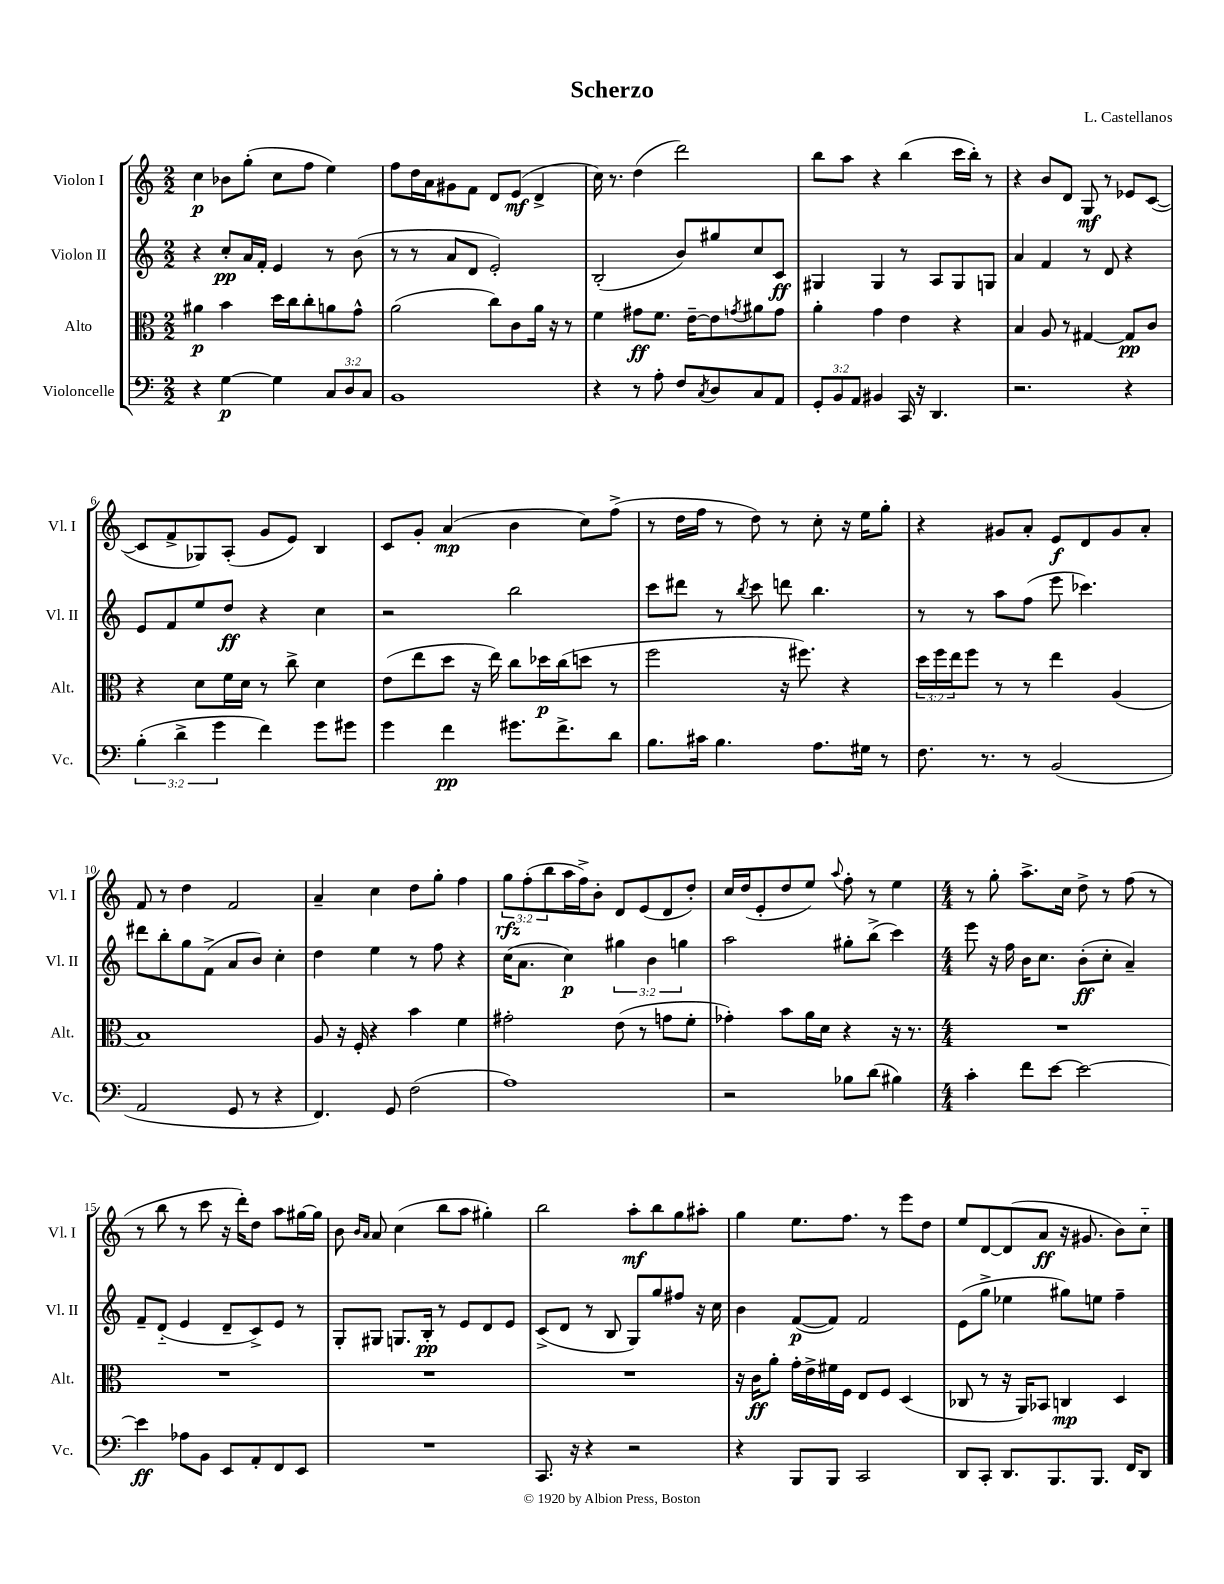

**kern	**dynam	**kern	**dynam	**kern	**dynam	**kern	**dynam
*part4	*part4	*part3	*part3	*part2	*part2	*part1	*part1
*staff4	*staff4	*staff3	*staff3	*staff2	*staff2	*staff1	*staff1
*I"Violoncelle	*	*I"Alto	*	*I"Violon II	*	*I"Violon I	*
*I'Vc.	*	*I'Alt.	*	*I'Vl. II	*	*I'Vl. I	*
*clefF4	*	*clefC3	*	*clefG2	*	*clefG2	*
*k[]	*	*k[]	*	*k[]	*	*k[]	*
*M2/2	*	*M2/2	*	*M2/2	*	*M2/2	*
=1	=1	=1	=1	=1	=1	=1	=1
4r	.	4a#X\	p	4r	.	4cc\	p
[4G\	p	4b\	.	8cc'/L	pp	8b-X\L	.
.	.	.	.	16a/L	.	(8gg'\J	.
.	.	.	.	16f'/JJ	.	.	.
4G\]	.	16dd\LL	.	4e/	.	8cc\L	.
.	.	16cc\J	.	.	.	.	.
.	.	8cc'\	.	.	.	8ff\J	.
12C/L	.	8an\	.	8r	.	4ee\)	.
12D/	.	.	.	.	.	.	.
.	.	8g^^\J	.	(8b\	.	.	.
12C/J	.	.	.	.	.	.	.
=2	=2	=2	=2	=2	=2	=2	=2
1BB	.	(2a\	.	8r	.	8ff\L	.
.	.	.	.	8r	.	16dd\L	.
.	.	.	.	.	.	16a\J	.
.	.	.	.	8a/L	.	8g#X\	.
.	.	.	.	8d/J	.	8f\J	.
.	.	8cc\L)	.	2e'/)	.	8d/L	.
.	.	8c\	.	.	.	(8e/J	mf
.	.	16a\Jk	.	.	.	4d^/	.
.	.	16r	.	.	.	.	.
.	.	8r	.	.	.	.	.
=3	=3	=3	=3	=3	=3	=3	=3
4r	.	4f\	.	(2B'/	.	16cc\)	.
.	.	.	.	.	.	8.r	.
8r	.	8g#X\L	ff	.	.	(4dd\	.
8A'\	.	8.f\J	.	.	.	.	.
8F/L	.	.	.	8b/L)	.	2ddd\)	.
.	.	[16e~\KL	.	.	.	.	.
8qC/	.	.	.	.	.	.	.
8D/	.	8e\]	.	8gg#X/	.	.	.
.	.	8qgn/	.	.	.	.	.
8C/	.	8a#X\	.	8cc/	.	.	.
8AA/J	.	8g\J	.	8c/J	ff	.	.
=4	=4	=4	=4	=4	=4	=4	=4
12GG'/L	.	4a'\	.	4G#X/	.	8bb\L	.
12BB/	.	.	.	.	.	.	.
.	.	.	.	.	.	8aa\J	.
12AA/J	.	.	.	.	.	.	.
4BB#X/	.	4g\	.	4G#/	.	4r	.
16CC/	.	4e\	.	8r	.	(4bb\	.
16r	.	.	.	.	.	.	.
4.DD/	.	.	.	8A/L	.	.	.
.	.	4r	.	8G#/	.	16ccc\LL	.
.	.	.	.	.	.	16bb'\JJ)	.
.	.	.	.	8Gn/J	.	8r	.
=5	=5	=5	=5	=5	=5	=5	=5
2.r	.	4B/	.	4a/	.	4r	.
.	.	8A/	.	4f/	.	8b/L	.
.	.	8r	.	.	.	8d/J	.
.	.	[4G#X/	.	8r	.	8G/	mf
.	.	.	.	8d/	.	8r	.
4r	.	8G#/L]	pp	4r	.	8e-X/L	.
.	.	8c/J	.	.	.	([8c/J	.
!!LO:LB:g=z
=6	=6	=6	=6	=6	=6	=6	=6
(6B'\	.	4r	.	8e/L	.	8c/L]	.
.	.	.	.	8f/	.	8f^/	.
6d^\	.	.	.	.	.	.	.
.	.	8d\L	.	8ee/	.	8G-X/)	.
6g\	.	.	.	.	.	.	.
.	.	16f\L	.	8dd/J	ff	(8A'/J	.
.	.	16d\JJ	.	.	.	.	.
4f\)	.	8r	.	4r	.	8g/L	.
.	.	8cc^\	.	.	.	8e/J)	.
8g\L	.	4d\	.	4cc\	.	4B/	.
8g#X\J	.	.	.	.	.	.	.
=7	=7	=7	=7	=7	=7	=7	=7
4g\	.	(8e\L	.	2r	.	8c/L	.
.	.	8ee\	.	.	.	8g'/J	.
4f\	pp	8dd\J	.	.	.	(4a/	mp
.	.	16r	.	.	.	.	.
.	.	16ee\)	.	.	.	.	.
8.g#X\L	.	8cc\L	.	2bb\	.	4b\	.
.	.	16dd-X\L	p	.	.	.	.
8.f^\	.	(16cc\J	.	.	.	.	.
.	.	8ddn\J	.	.	.	8cc\L)	.
8d\J	.	8r	.	.	.	(8ff^\J	.
=8	=8	=8	=8	=8	=8	=8	=8
8.B\L	.	2ff\	.	8ccc\L	.	8r	.
.	.	.	.	8ddd#X\J	.	16dd\LL	.
16c#X\Jk	.	.	.	.	.	16ff\JJ	.
4.B\	.	.	.	8r	.	8r	.
.	.	.	.	8qbb/	.	.	.
.	.	.	.	8ccc\	.	8dd\)	.
.	.	16r	.	8dddn\	.	8r	.
.	.	8.ff#X\)	.	.	.	.	.
8.A\L	.	.	.	4.bb\	.	8cc'\	.
.	.	4r	.	.	.	16r	.
16G#X\Jk	.	.	.	.	.	16ee\KL	.
8r	.	.	.	.	.	8gg'\J	.
=9	=9	=9	=9	=9	=9	=9	=9
8.F\	.	24dd\LL	.	8r	.	4r	.
.	.	24ff\	.	.	.	.	.
.	.	24ee\J	.	.	.	.	.
.	.	8ff\J	.	8r	.	.	.
8.r	.	.	.	.	.	.	.
.	.	8r	.	8aa\L	.	8g#X/L	.
8r	.	8r	.	(8ff\J	.	8a'/J	.
(2BB/	.	4ee\	.	8eee\	.	8e/L	f
.	.	.	.	4.ccc-X\)	.	8d/	.
.	.	(4A/	.	.	.	8g#/	.
.	.	.	.	.	.	8a'/J	.
!!LO:LB:g=z
=10	=10	=10	=10	=10	=10	=10	=10
2AA/	.	1B)	.	8ddd#X\L	.	8f/	.
.	.	.	.	8bb'\	.	8r	.
.	.	.	.	8gg\	.	4dd\	.
.	.	.	.	(8f^\J	.	.	.
8GG/	.	.	.	8a/L	.	2f/	.
8r	.	.	.	8b/J)	.	.	.
4r	.	.	.	4cc'\	.	.	.
=11	=11	=11	=11	=11	=11	=11	=11
4.FF/)	.	8A/	.	4dd\	.	4a~/	.
.	.	16r	.	.	.	.	.
.	.	16F'/	.	.	.	.	.
.	.	4r	.	4ee\	.	4cc\	.
8GG/	.	.	.	.	.	.	.
(2F\	.	4b\	.	8r	.	8dd\L	.
.	.	.	.	8ff\	.	8gg'\J	.
.	.	4f\	.	4r	.	4ff\	.
=12	=12	=12	=12	=12	=12	=12	=12
1A)	.	2g#X'\	.	(16cc\KL	.	12gg\L	rfz
.	.	.	.	8.a\J	.	.	.
.	.	.	.	.	.	(12ff'\	.
.	.	.	.	.	.	12bb\	.
.	.	.	.	4cc\)	p	16aa\L	.
.	.	.	.	.	.	16ff^\J)	.
.	.	.	.	.	.	8b'\J	.
.	.	(8e\	.	6gg#X\	.	8d/L	.
.	.	8r	.	.	.	(8e/	.
.	.	.	.	6b\	.	.	.
.	.	8gn\L	.	.	.	8d/	.
.	.	.	.	6ggn\	.	.	.
.	.	8f'\J	.	.	.	8dd'/J)	.
=13	=13	=13	=13	=13	=13	=13	=13
2r	.	4g-X'\)	.	2aa\	.	16cc/LL	.
.	.	.	.	.	.	(16dd/J	.
.	.	.	.	.	.	8e'/	.
.	.	8b\L	.	.	.	8dd/	.
.	.	16a\L	.	.	.	8ee/J)	.
.	.	16d\JJ	.	.	.	.	.
.	.	.	.	.	.	8qqaa/	.
8B-X\L	.	4r	.	8gg#X'\L	.	8ff'\	.
(8d\J	.	.	.	(8bb^\J	.	8r	.
4B#X\)	.	16r	.	4ccc\)	.	4ee\	.
.	.	8.r	.	.	.	.	.
=14	=14	=14	=14	=14	=14	=14	=14
*M4/4	*	*M4/4	*	*M4/4	*	*M4/4	*
4c'\	.	1r	.	8eee\	.	8r	.
.	.	.	.	16r	.	8gg'\	.
.	.	.	.	16ff\	.	.	.
8f\L	.	.	.	16b\KL	.	8.aa^\L	.
.	.	.	.	8.cc\J	.	.	.
[8e\J	.	.	.	.	.	.	.
.	.	.	.	.	.	16cc\Jk	.
2e\_	.	.	.	(8b'\L	ff	8dd^\	.
.	.	.	.	8cc'\J	.	8r	.
.	.	.	.	4a~/)	.	(8ff\	.
.	.	.	.	.	.	8r	.
!!LO:LB:g=z
=15	=15	=15	=15	=15	=15	=15	=15
4e\]	ff	1r	.	8f~/L	.	8r	.
.	.	.	.	(8d/J	.	8bb\	.
8A-X\L	.	.	.	4e/	.	8r	.
8BB\J	.	.	.	.	.	8ccc\	.
8EE/L	.	.	.	8d~/L	.	16r	.
.	.	.	.	.	.	16ddd'\KL)	.
8AA'/	.	.	.	8c^/)	.	8dd\J	.
8FF/	.	.	.	8e/J	.	8aa\L	.
8EE/J	.	.	.	8r	.	[16gg#X\L	.
.	.	.	.	.	.	16gg#\JJ]	.
=16	=16	=16	=16	=16	=16	=16	=16
1r	.	1r	.	8G'/L	.	8b\	.
.	.	.	.	.	.	16qqb/LL	.
.	.	.	.	.	.	16qqa/JJ	.
.	.	.	.	8G#X/J	.	8a/	.
.	.	.	.	8.Gn/L	.	(4cc\	.
.	.	.	.	16B'/Jk	pp	.	.
.	.	.	.	8r	.	8bb\L	.
.	.	.	.	8e/L	.	8aa\J	.
.	.	.	.	8d/	.	4gg#X'\)	.
.	.	.	.	8e/J	.	.	.
=17	=17	=17	=17	=17	=17	=17	=17
8.CC/	.	1r	.	(8c^/L	.	2bb\	.
.	.	.	.	8d/J	.	.	.
16r	.	.	.	.	.	.	.
4r	.	.	.	8r	.	.	.
.	.	.	.	8B/	.	.	.
2r	.	.	.	8G/L)	.	8aa'\L	mf
.	.	.	.	8gg/	.	8bb\	.
.	.	.	.	8ff#X/J	.	8gg\	.
.	.	.	.	16r	.	8aa#X'\J	.
.	.	.	.	16cc\	.	.	.
=18	=18	=18	=18	=18	=18	=18	=18
4r	.	16r	.	4b\	.	4gg\	.
.	.	16c\KL	ff	.	.	.	.
.	.	8a'\J	.	.	.	.	.
8BBB/L	.	16g'\LL	.	([8f/L	p	8.ee\L	.
.	.	16e^\	.	.	.	.	.
8BBB/J	.	16f#X\	.	8f/J])	.	.	.
.	.	16F\JJ	.	.	.	8.ff\J	.
2CC/	.	8E/L	.	2f/	.	.	.
.	.	8F/J	.	.	.	8r	.
.	.	(4D/	.	.	.	8eee\L	.
.	.	.	.	.	.	8dd\J	.
=19	=19	=19	=19	=19	=19	=19	=19
8DD/L	.	8C-X/	.	(8e\L	.	8ee/L	.
8CC'/J	.	8r	.	8gg^\J	.	[8d/	.
8.DD/L	.	16r	.	4ee-X\	.	(8d/]	.
.	.	16AA/KL)	.	.	.	.	.
.	.	8BB-X/J	.	.	.	8a/J	ff
8.BBB/	.	.	.	.	.	.	.
.	.	4Cn/	mp	8gg#X\L)	.	16r	.
.	.	.	.	.	.	8.g#X/	.
8.BBB/J	.	.	.	8een\J	.	.	.
.	.	4D/	.	4ff~\	.	8b\L)	.
16FF/KL	.	.	.	.	.	.	.
8DD/J	.	.	.	.	.	8cc\J	.
==	==	==	==	==	==	==	==
*-	*-	*-	*-	*-	*-	*-	*-
